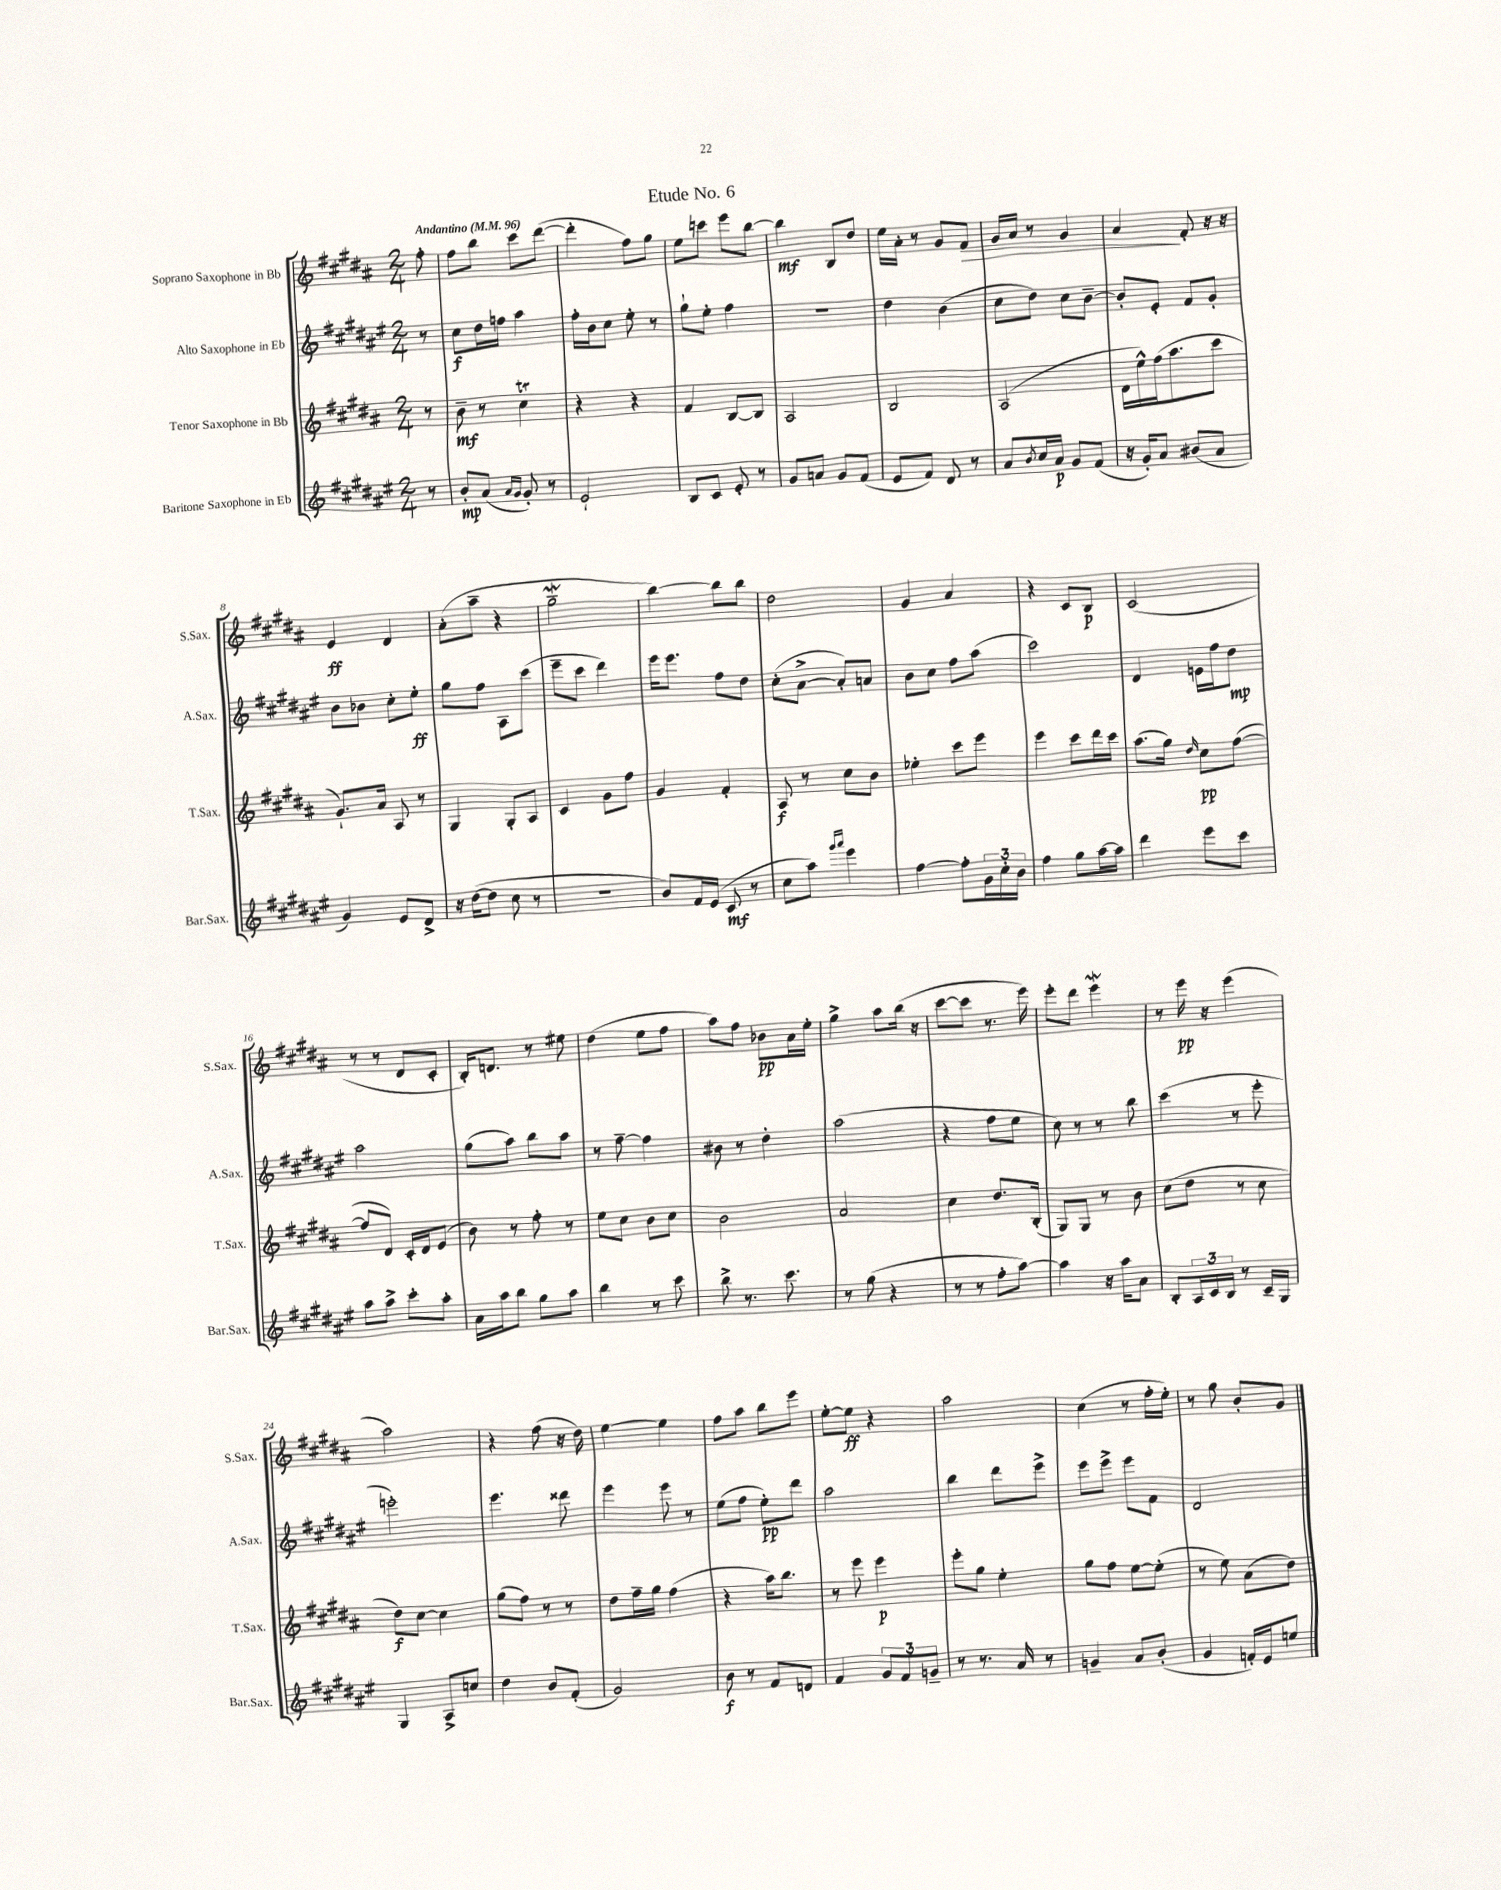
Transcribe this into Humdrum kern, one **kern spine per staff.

**kern	**kern	**kern	**kern
*staff4	*staff3	*staff2	*staff1
*clefG2	*clefG2	*clefG2	*clefG2
*k[f#c#g#d#a#e#]	*k[f#c#g#d#a#]	*k[f#c#g#d#a#e#]	*k[f#c#g#d#a#]
*M2/4	*M2/4	*M2/4	*M2/4
*MM96	*MM96	*MM96	*MM96
8r	8r	8r	8ff#'
=	=	=	=
8b'	8b~	8cc#	8ff#
(8a#	8r	16dd#	8bb
.	.	16ff	.
16qqa#	.	.	.
16qqg#	.	.	.
8g#')	4cc#	4aa#	8ccc#
8r	.	.	([8ddd#
=	=	=	=
2e#`	4r	16ff#'	4ddd#']
.	.	16b	.
.	.	8cc#	.
.	4r	8ee#'	8ff#)
.	.	8r	8gg#
=	=	=	=
8B	4f#	8gg#`	8ee
8c#	.	8ee#'	8ccc
8e#'	[8B	4ff#	8eee
8r	8B]	.	[8bb
=	=	=	=
8g#	2A#	2r	4bb]
8a	.	.	.
8g#	.	.	8B
(8f#	.	.	8dd#
=	=	=	=
8e#	2B	4dd#	16ee
.	.	.	16a#'
8f#)	.	.	8r
8d#	.	(4b	8g#
8r	.	.	8f#
=	=	=	=
8a#	(2A#	8cc#	16g#
.	.	.	16a#
8qb	.	.	.
16cc#	.	8dd#)	8r
16a#	.	.	.
8g#	.	8cc#	4g#
(8f#	.	[8b~	.
=	=	=	=
16r	16d#	8b']	4a#
16g#')	16ee^^)	.	.
8a#	(16ff#	8e#'	.
.	8.aa#	.	.
(8b#	.	8f#	8f#'
8a#	8ccc#	8g#'	16r
.	.	.	16r
=	=	=	=
4g#)	8.g#`)	8b	4e
.	.	8b-	.
.	16a#	.	.
8e#	8A#	8cc#'	4d#
8d#^	8r	8ee#'	.
=	=	=	=
16r	4G#	8gg#	(8a#'
([16dd#	.	.	.
8dd#]	.	8ff#	8aa#~
8cc#	8G#'	8A#	4r
8r	8A#	(8ccc#	.
=	=	=	=
2r	4c#	8eee#~	2gg#~
.	.	8ccc#	.
.	8g#	4ddd#)	.
.	8ff#	.	.
=	=	=	=
8b)	4g#	16eee#	[4bb)
.	.	8.eee#	.
16f#	.	.	.
(16e#	.	.	.
8c#	4f#'	8ff#	8bb]
8r	.	8dd#	8bb
=	=	=	=
8cc#	8A#	(8cc#'	2dd#
8aa#)	8r	[8a#^	.
16qqggg#	.	.	.
16qqaaa#	.	.	.
4eee#	8cc#	8a#'])	.
.	8b	8a	.
=	=	=	=
[4ff#	4ee-'	8b	4g#
.	.	8cc#	.
8ff#']	8ccc#	8ff#	4a#
24g#	8eee	(8aa#	.
24cc#'	.	.	.
24b	.	.	.
=	=	=	=
4ff#	4eee	2ccc#)	4r
8gg#	8ccc#	.	8c#
[16aa#	16ddd#	.	8B
16aa#]	16ccc#	.	.
=	=	=	=
4ddd#	(8.aa#	4d#	(2c#
.	16gg#)	.	.
.	16qqdd#	.	.
8eee#	8cc#	16e	.
.	.	16ff#	.
8ccc#	([8ff#	8dd#	.
=	=	=	=
8aa#	8ff#]	2aa#	8r
8aa#^	8d#)	.	8r
8ccc#'	16c#'	.	8d#
.	16d#	.	.
8aa#'	(8e	.	8c#'
=	=	=	=
16a#	8b)	(8gg#	16B')
16aa#	.	.	8.d
8bb	8r	8aa#)	.
8gg#	8ff#'	8bb	8r
8aa#	8r	8aa#	8ee#
=	=	=	=
4bb	8ee	8r	(4dd#
.	8cc#	[8ff#~	.
8r	8b	4ff#]	8ee
8ccc#	8cc#	.	8ff#
=	=	=	=
8bb^	2b	8b#	8aa#)
8.r	.	8r	8ff#
.	.	4dd#'	8b-
8.ccc#	.	.	.
.	.	.	16a#
.	.	.	16ee'
=	=	=	=
8r	2a#	(2aa#	4gg#^
(8gg#	.	.	.
4r	.	.	8aa#
.	.	.	(16bb
.	.	.	16r
=	=	=	=
8r	4cc#	4r	[8ccc#
8r	.	.	8ccc#]
8ff#'	8.dd#	8ff#	8.r
[8aa#)	.	8ee#	.
.	(16B'	.	16eee)
=	=	=	=
4aa#]	8G#)	8cc#)	8eee'
.	8G#	8r	8ddd#
16r	8r	8r	4eee
16aa#	.	.	.
8a#	8b	8bb	.
=	=	=	=
8B'	(8cc#	(4ccc#	8r
24A#	8dd#	.	16eee
24c#	.	.	.
.	.	.	16r
24B	.	.	.
8r	8r	8r	(4eee
16c#~	8cc#	8eee#'	.
16G#	.	.	.
=	=	=	=
4G#	8dd#)	2eee')	2aa#)
.	[8cc#	.	.
8A#^	4cc#]	.	.
8cc	.	.	.
=	=	=	=
4dd#	(8gg#	4.eee#	4r
.	8ff#)	.	.
8b	8r	.	(8ff#
(8f#'	8r	8ddd##	16r
.	.	.	16dd#)
=	=	=	=
2g#)	8dd#	4eee#	[4ee
.	16ff#~	.	.
.	16gg#	.	.
.	(4ff#	8eee#	4ee]
.	.	8r	.
=	=	=	=
8b	4r	(8ee#	8ff#
8r	.	8ff#	8aa#
8f#	16aa#)	8ee#')	8bb
.	8.bb	.	.
8d	.	8ddd#	8eee
=	=	=	=
4f#	8r	2aa#	[8ee'
.	8eee	.	8ee]
12g#	4eee	.	4r
12f#	.	.	.
12g~	.	.	.
=	=	=	=
8r	8eee'	4bb	2aa#
8.r	8gg#	.	.
.	4ee'	8ddd#	.
16a#	.	.	.
8r	.	8eee#^	.
=	=	=	=
4g~	8gg#	8eee#	(4cc#
.	8ff#	8eee#^	.
8a#	[8ee	8eee#	8r
(8b'	(8ee']	8f#	16ff#'
.	.	.	16ee')
=	=	=	=
4g#	8r	2d#	8r
.	8ee)	.	8gg#
16f')	(8a#	.	8b'
16e#	.	.	.
8ee	8dd#)	.	8g#
==	==	==	==
*-	*-	*-	*-
